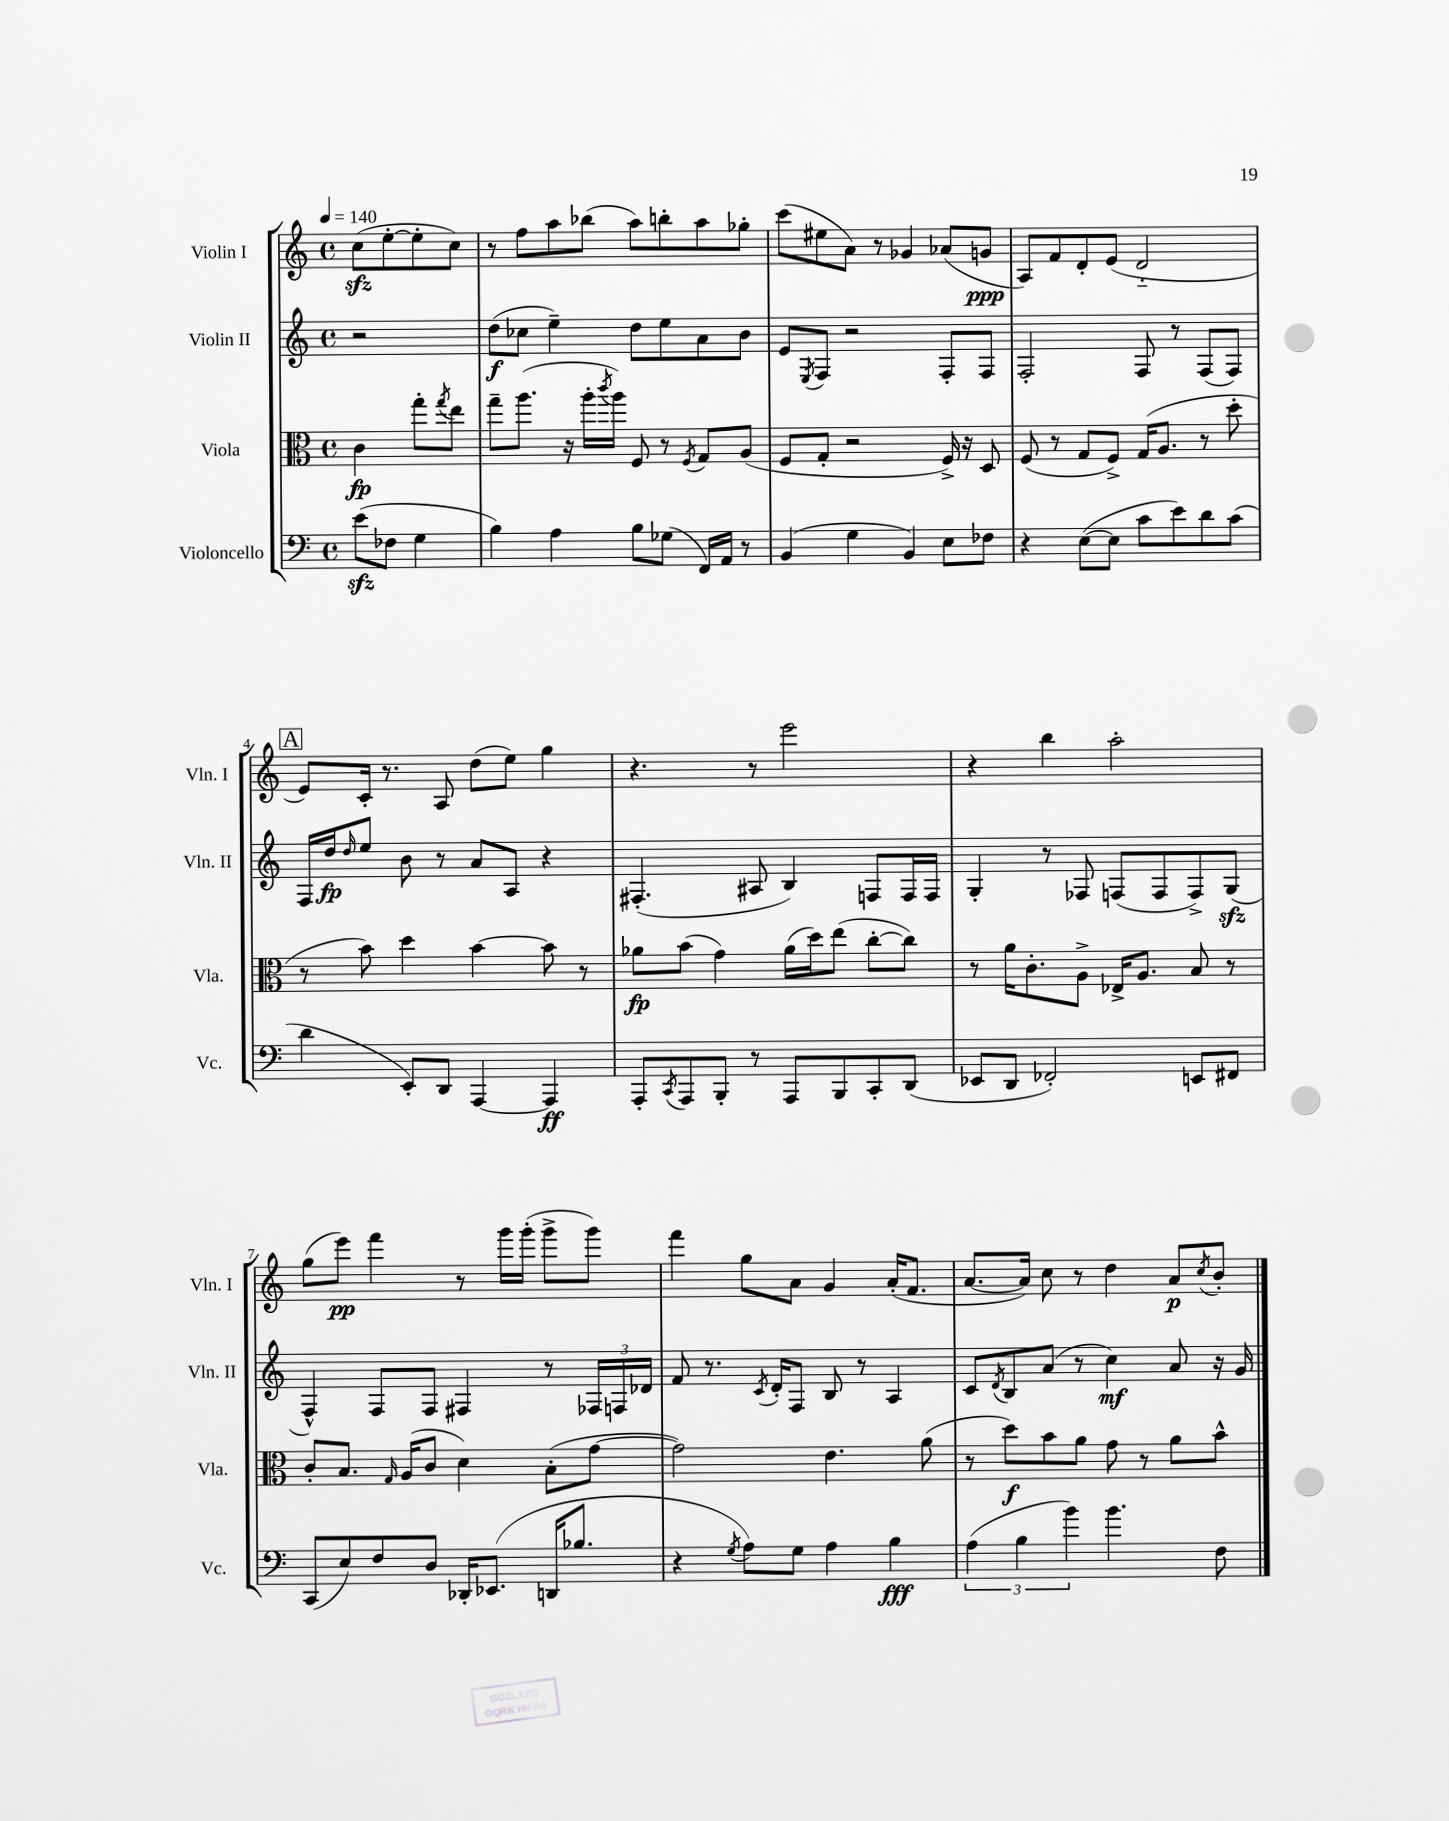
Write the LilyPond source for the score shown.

<<
\new StaffGroup <<
\new Staff = "s0" \with { instrumentName = "Violin I" shortInstrumentName = "Vln. I" } {
    \clef treble \key c \major \defaultTimeSignature \time 4/4 \partial 2 \tempo 4 = 140
    c''8\sfz( e''8~-. e''8-. c''8) |
    r8 f''8 a''8 bes''8( a''8) b''8-. a''8 ges''8-. |
    c'''8( eis''8 a'8) r8 ges'4 aes'8( g'8\ppp |
    a8) f'8 d'8-. e'8( d'2-_ |
    \mark \markup { \box "A" } e'8) c'16-. r8. a8 d''8( e''8) g''4 |
    r4. r8 e'''2 |
    r4 b''4 a''2-. |
    g''8( e'''8\pp) f'''4 r8 g'''16 g'''16-.( g'''8-> g'''8) |
    f'''4 g''8 a'8 g'4 a'16-.( f'8. |
    a'8.~ a'16) c''8 r8 d''4 a'8\p \acciaccatura { c''8 } b'8-. \bar "|." |
}
\new Staff = "s1" \with { instrumentName = "Violin II" shortInstrumentName = "Vln. II" } {
    \clef treble \key c \major \defaultTimeSignature \time 4/4 \partial 2
    r2 |
    d''8\f( ces''8 e''4--) d''8 e''8 a'8 b'8 |
    e'8 \acciaccatura { e8 } f8 r2 f8-. f8 |
    f2-. f8 r8 f8( f8) |
    \mark \markup { \box "A" } f16 d''16\fp \grace { d''16 } e''8 b'8 r8 a'8 a8 r4 |
    fis4.-.( ais8 b4) f8 f16 f16 |
    g4-. r8 fes8 f8( f8 f8->) g8\sfz( |
    f4-^) f8 f8 fis4 r8 \tuplet 3/2 { fes16 f16 des'16 } |
    f'8 r8. \acciaccatura { c'8 } d'16-. f8 b8 r8 a4 |
    c'8 \acciaccatura { d'8 } b8 a'8( r8 c''4\mf) a'8 r16 g'16 \bar "|." |
}
\new Staff = "s2" \with { instrumentName = "Viola" shortInstrumentName = "Vla." } {
    \clef alto \key c \major \defaultTimeSignature \time 4/4 \partial 2
    c'4\fp g''8-. \acciaccatura { g''8 } e''8 |
    g''8-- a''8.( r16 a''16-. \acciaccatura { c'''8 } a''16) f8 r8 \acciaccatura { f8 } g8 a8( |
    f8 g8-. r2 f16->) r16 d8 |
    f8( r8 g8 f8->) g16( a8. r8 d''8-. |
    \mark \markup { \box "A" } r8 b'8) d''4 b'4~ b'8 r8 |
    aes'8\fp b'8( g'4) aes'16( d''16) e''8( c''8~-. c''8) |
    r8 a'16 c'8.-. a8-> ees16-> a8. b8 r8 |
    c'8-. b8. \grace { g16 } a16( c'8 d'4) b8-.( g'8~ |
    g'2) e'4. a'8( |
    r8 d''8\f) b'8 a'8 g'8 r8 a'8 b'8-^ \bar "|." |
}
\new Staff = "s3" \with { instrumentName = "Violoncello" shortInstrumentName = "Vc." } {
    \clef bass \key c \major \defaultTimeSignature \time 4/4 \partial 2
    e'8\sfz( fes8 g4 |
    b4) a4 b8 ges8( f,16) a,16 r8 |
    b,4( g4 b,4) e8 fes8 |
    r4 e8~( e8 c'8 e'8) d'8 c'8( |
    \mark \markup { \box "A" } d'4 e,8-.) d,8 a,,4~ a,,4\ff |
    a,,8-. \acciaccatura { c,8 } a,,8 b,,8-. r8 a,,8 b,,8 c,8-. d,8( |
    ees,8 d,8 fes,2-.) e,8 fis,8 |
    c,8( e8) f8 d8 des,16-. ees,8.( d,16 bes8. |
    r4 \acciaccatura { g8 } a8) g8 a4 b4\fff |
    \tuplet 3/2 { a4( b4 b'4) } b'4. f8 \bar "|." |
}
>>
>>
